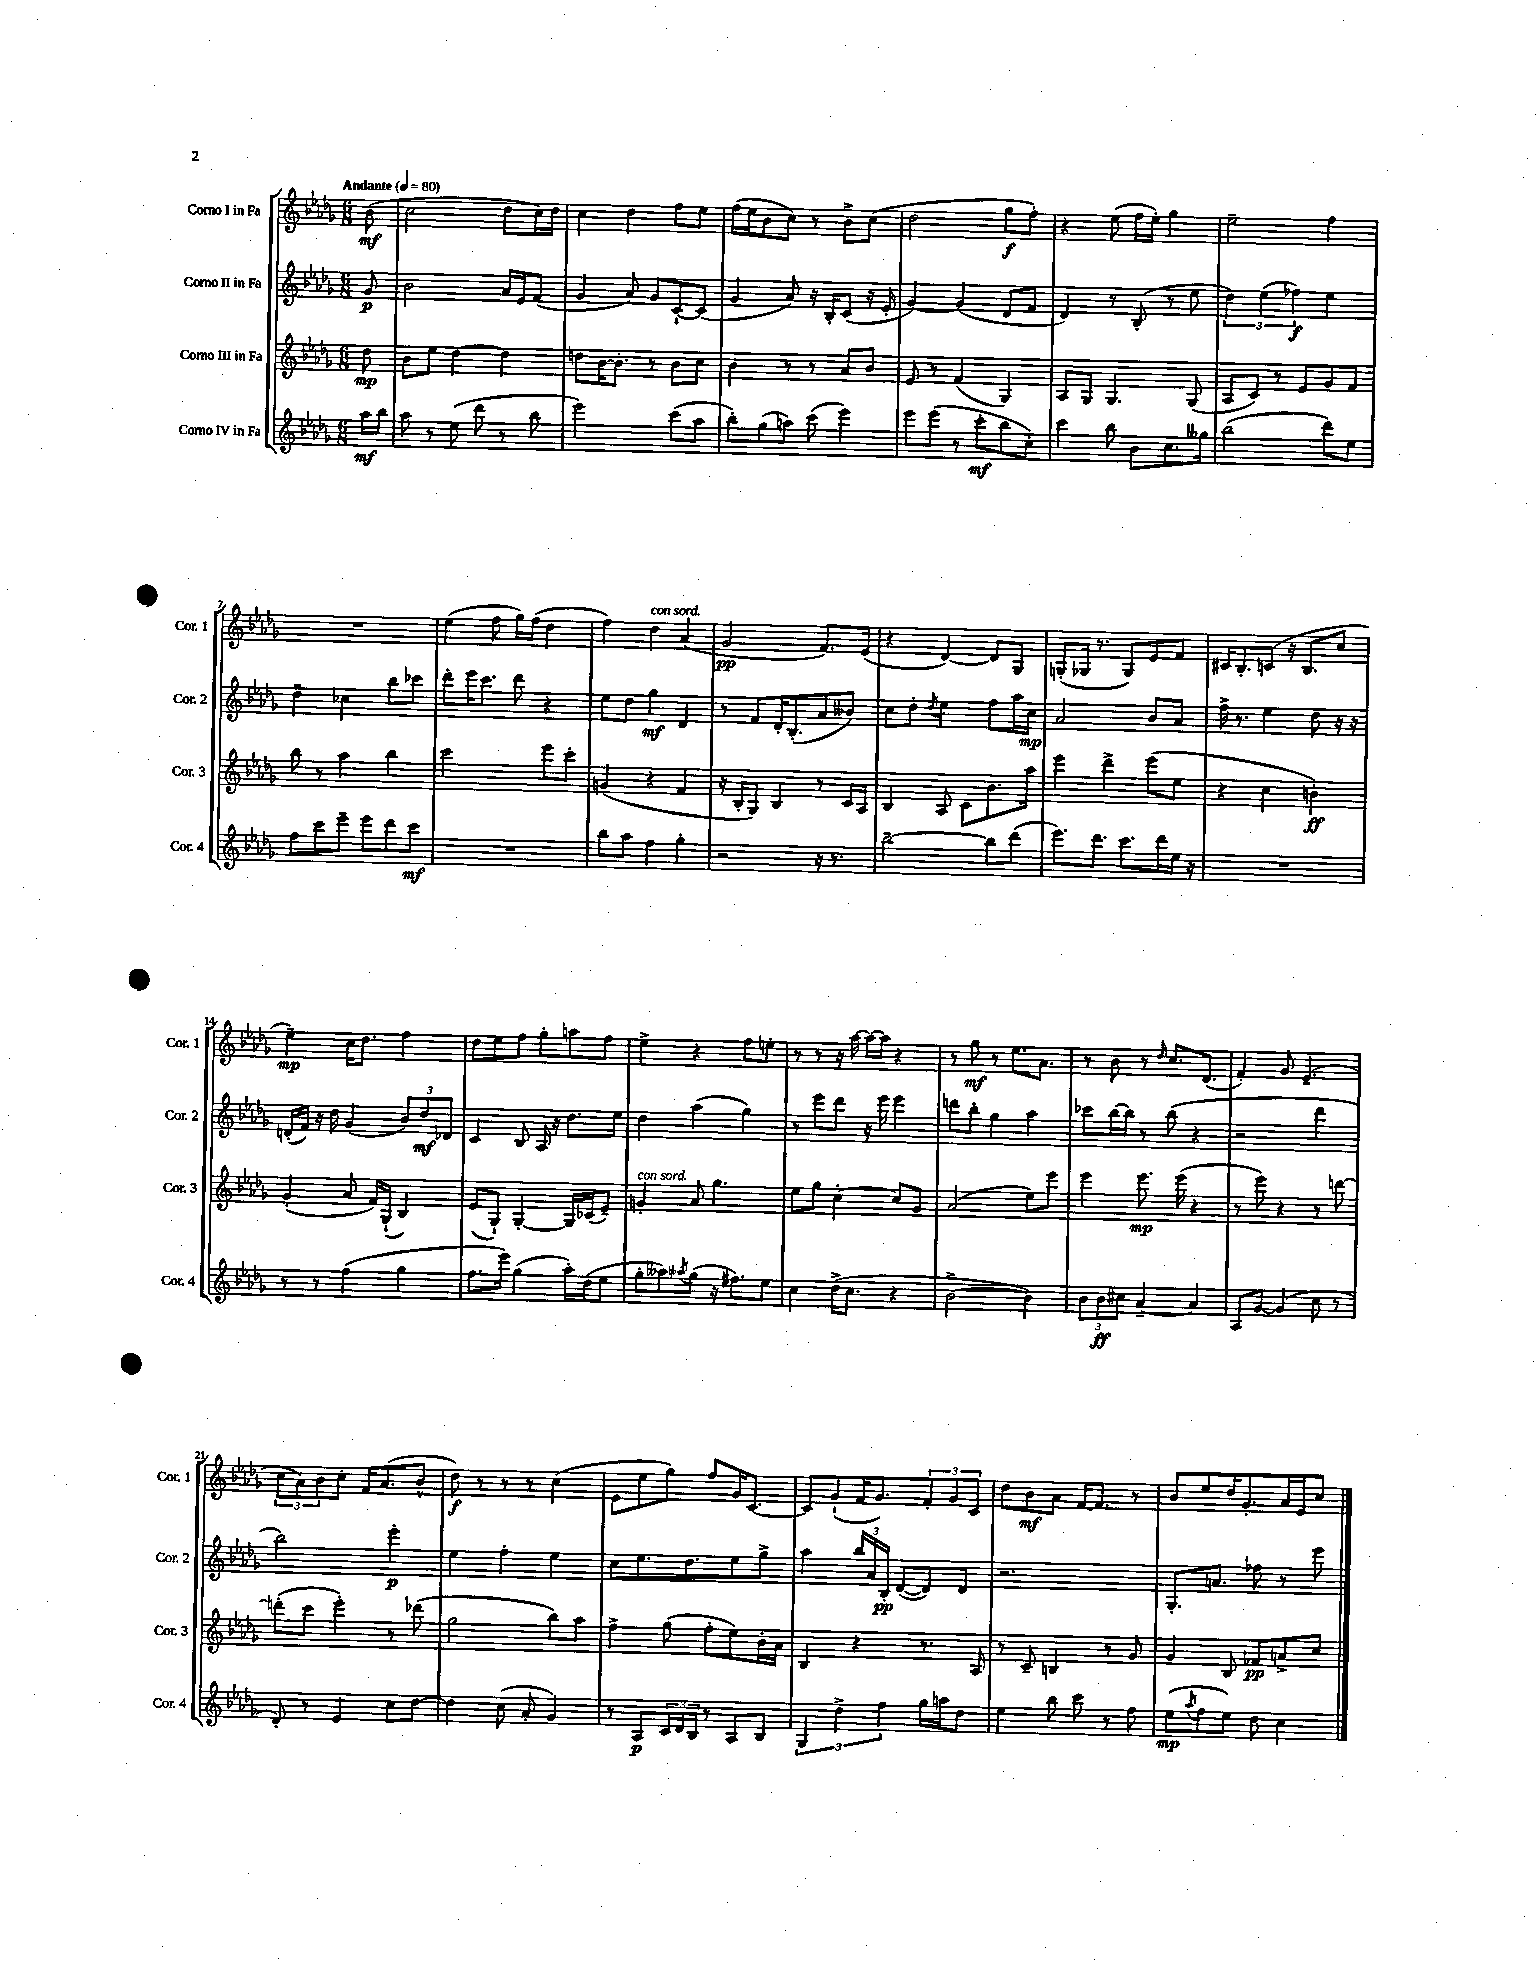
<<
\new StaffGroup <<
\new Staff = "s0" \with { instrumentName = "Corno I in Fa" shortInstrumentName = "Cor. 1" } {
    \clef treble \key des \major \numericTimeSignature \time 6/8 \partial 8 \tempo "Andante" 4 = 80
    bes'8\mf( |
    c''2 des''8 c''16) des''16 |
    c''4 des''4 f''8 ees''8 |
    f''16( ees''16 bes'8 c''8) r8 bes'8-> c''8( |
    des''2 ges''8\f f''8-.) |
    r4 ees''8( f''16 ees''16-.) ges''4 |
    ees''2-- f''4 |
    R2. |
    ees''4( f''8 ges''16) f''16( des''4 |
    f''4) des''4^\markup { \italic "con sord." } aes'4( |
    ges'2\pp f'8.) ees'16( |
    r4 des'4~) des'8 ges8 |
    g8-.( ges16 r8. ges8) ees'8 f'8 |
    cis'16 bes8.-. c'8( r16 bes8. c''8 |
    ees''4--\mp) c''16 des''8. f''4 |
    des''8 ees''8 f''8 ges''8-. a''8 f''8 |
    ees''4-> r4 f''8 e''8-. |
    r8 r8 r16 aes''16~ aes''16~ aes''16 r4 |
    r8 ges''8\mf r8 ees''8. aes'8. |
    r8 bes'8 r8 \grace { des''16 } c''8. des'8.( |
    f'4-.) ges'8 ees'4.--( |
    \tuplet 3/2 { c''8 aes'8) bes'8 } c''8-. f'16 aes'8.( bes'8-^ |
    des''8\f) r8 r8 r8 c''4( |
    ees'8 ees''8 ges''8) f''8 ges'16 c'8.~ |
    c'8 ges'8-!( f'16 ges'8.) \tuplet 3/2 { f'8-. ges'8 c'8 } |
    des''8 bes'8\mf aes'8 f'16~ f'8. r8 |
    bes'8 ees''8 des''16 ges'8.-. aes'16 ees'16 c''8 \bar "|." |
}
\new Staff = "s1" \with { instrumentName = "Corno II in Fa" shortInstrumentName = "Cor. 2" } {
    \clef treble \key des \major \numericTimeSignature \time 6/8 \partial 8
    ges'8\p |
    bes'2 aes'16 ees'16 f'8( |
    ges'4 aes'8) ges'8 c'8~-! c'8( |
    ges'4 aes'8) r16 bes16-. c'8( r16 ees'16-. |
    ges'4~) ges'4( des'8 f'8 |
    des'4) r8 bes8-.( r8 ees''8 |
    \tuplet 3/2 { des''4) ees''4( fes''4\f) } ees''4 |
    des''4-- ces''4 bes''8 ces'''8 |
    des'''8-. ees'''16 c'''8. des'''8 r4 |
    ees''8 des''8 ges''4\mf des'4 |
    r8 f'8 des'16-. bes8.-.( aes'8 beses'8) |
    c''8 des''8-. \acciaccatura { des''8 } ees''4 f''8 aes''16 c''16\mp |
    aes'2 bes'8 aes'8 |
    f''16-> r8. ees''4 des''8 r16 r16 |
    d'16-.( f'16) r16 des''16 ges'4( \tuplet 3/2 { bes'8) des''8\mf des'8 } |
    c'4 bes8 aes16 r16 des''8. ees''16 |
    des''4 aes''4( ges''4) |
    r8 ees'''8 des'''8 r16 ees'''16 ees'''4 |
    d'''8 bes''8-. ges''4 aes''4 |
    ces'''8 bes''16~ bes''16 r8 bes''8( r4 |
    r2 des'''4 |
    bes''2) ees'''4-.\p |
    ees''4 f''4-. ees''4 |
    c''8 ees''8. des''8. ees''8 ges''8-> |
    aes''4 \tuplet 3/2 { bes''16 aes'16 bes16-.\pp } des'8~( des'8) des'8 |
    r2. |
    ges8.-. a'8. fes''8 r8 ees'''8 \bar "|." |
}
\new Staff = "s2" \with { instrumentName = "Corno III in Fa" shortInstrumentName = "Cor. 3" } {
    \clef treble \key des \major \numericTimeSignature \time 6/8 \partial 8
    des''8\mp |
    bes'8 ees''8 des''4~ des''4 |
    d''8 bes'16~ bes'8.-. r8 bes'8 c''8 |
    bes'4 r8 r8 aes'8 bes'8 |
    ees'8 r8 f'4( ges4) |
    aes8 ges8 ges4. ges8( |
    aes8 c'8) r8 ees'8 ges'8 f'8 |
    bes''8 r8 aes''4 bes''4 |
    c'''2 ees'''8 c'''8-. |
    g'4( r4 f'4 |
    r16 bes16-. ges8) bes4 r8 c'16 aes16 |
    bes4 aes8 c'8 bes'8. aes''16 |
    ees'''4 des'''4-> ees'''8( ees''8 |
    r4 c''4 b'4-.\ff) |
    ges'4-.( aes'8 f'16) ges16-!( bes4) |
    ees'8( ges8-!) ges4~-. ges16 ces'16( ees'8--) |
    g'4-.^\markup { \italic "con sord." } aes'8 ges''4. |
    ees''8 ges''8 c''4~-. c''8 ges'8 |
    aes'2( ees''8) ees'''8 |
    ees'''4 ees'''8.\mp ees'''16( r4 |
    r8 ees'''8) r4 r8 d'''8~ |
    d'''8-.( c'''8 ees'''4-.) r8 des'''8( |
    ges''2 bes''8) aes''8 |
    f''4-> ges''8( f''8-. ees''8) bes'16-. aes'16 |
    bes4 r4 r8. aes16 |
    r8 c'8-- b4 r8 ges'8 |
    ges'4 bes8 fes'8\pp a'8-> c''8 \bar "|." |
}
\new Staff = "s3" \with { instrumentName = "Corno IV in Fa" shortInstrumentName = "Cor. 4" } {
    \clef treble \key des \major \numericTimeSignature \time 6/8 \partial 8
    aes''16\mf bes''16 |
    aes''8 r8 ees''8( des'''8 r8 bes''8 |
    ees'''2) c'''8( aes''8 |
    bes''8-.) ges''8( a''8) c'''8( ees'''4) |
    ees'''8 ees'''8( r8 c'''8-.\mf bes''8 c''8-.) |
    c'''4 bes''8 bes'8 c''8. geses''16 |
    bes''2( des'''8) ees''8 |
    f''8 c'''8 ees'''8-- ees'''8 des'''8 c'''8\mf |
    R2. |
    bes''8 aes''8 f''4 ges''4-. |
    r2 r16 r8. |
    bes''2~-- bes''8 des'''8( |
    ees'''8.) des'''8. c'''8. des'''16 ees''16 r16 |
    R2. |
    r8 r8 f''4( ges''4 |
    f''8. ees'''16) ges''4( aes''16-.) des''16( ees''8 |
    ges''8-. aeses''8) \acciaccatura { aes''8 } ges''8( r16 fis''8.) ees''8 |
    c''4 des''16->( c''8. r4 |
    bes'2~-> bes'4) |
    \tuplet 3/2 { bes'8 bes'8\ff cis''8 } aes'4~-- aes'4 |
    aes8 ges'8~ ges'4( c''8 r8 |
    des'8-.) r8 ees'4 c''8 des''8~ |
    des''4 c''8( aes'8-. ges'4) |
    r8 aes8\p \tuplet 3/2 { c'16 des'16 bes16 } r8 aes8 bes8 |
    \tuplet 3/2 { ges4 des''4-> f''4 } ges''16 a''16 des''8 |
    ees''4 bes''8 c'''8 r8 f''8 |
    ees''8\mp( \acciaccatura { aes''8 } f''8 ees''8) des''8 c''4 \bar "|." |
}
>>
>>
